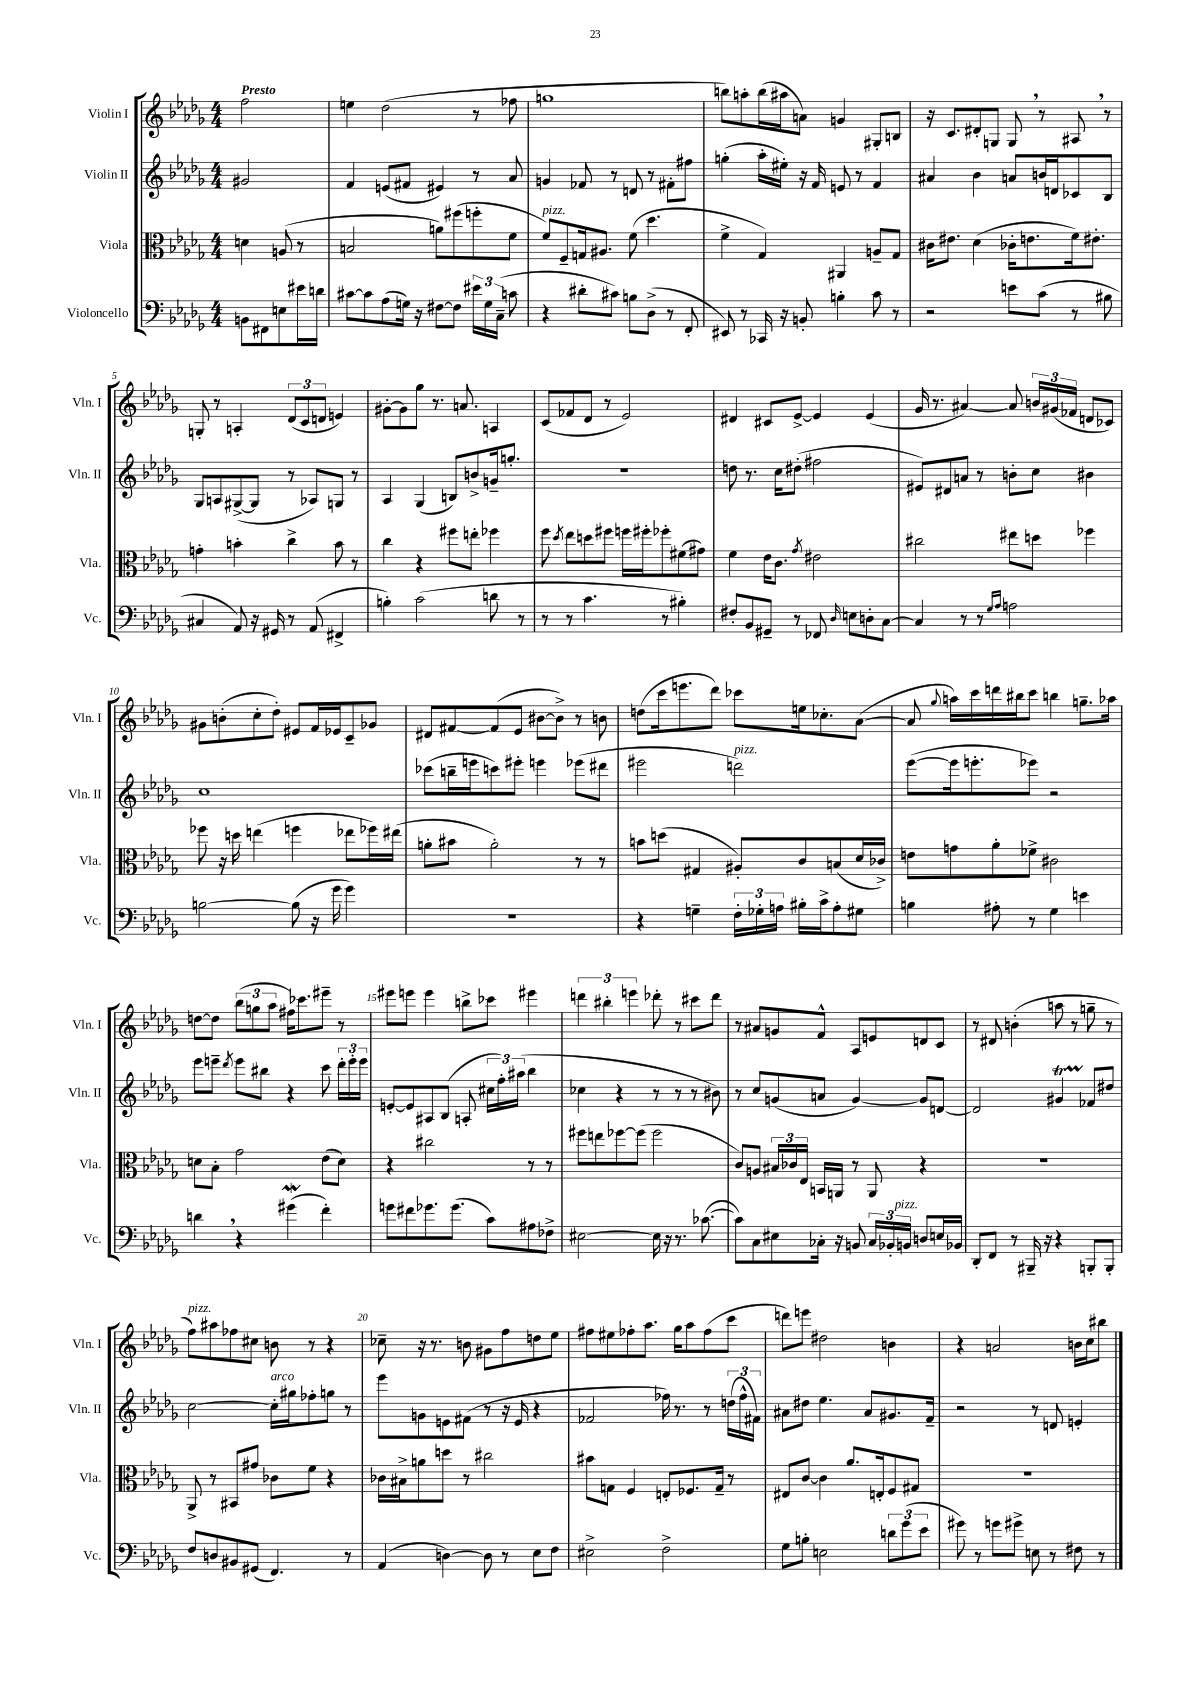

**kern	**kern	**kern	**kern
*staff4	*staff3	*staff2	*staff1
*clefF4	*clefC3	*clefG2	*clefG2
*k[b-e-a-d-g-]	*k[b-e-a-d-g-]	*k[b-e-a-d-g-]	*k[b-e-a-d-g-]
*M4/4	*M4/4	*M4/4	*M4/4
8BB\L	4d\	2g#/	2ff\
8FF#\	.	.	.
8E\	(8A/	.	.
16e#\L	8r	.	.
16d\JJ	.	.	.
=	=	=	=
[8c#\L	2B/	4f/	4ee\
8c#\]	.	.	.
(8A-\	.	(8e/L	(2dd-\
16G\Jk)	.	8f#/J	.
16r	.	.	.
[8F#\L	8a\L)	4e#/)	.
8F#\]J	(8ff#\	.	.
24e#\LL	8ff'\	8r	8r
24G\	.	.	.
(24C~\JJ	.	.	.
8c\	8f\J	8a-/	8ff-\
=	=	=	=
4r	8f/L)	4g/	1gg
.	8F~/	.	.
8d#'\L	16G/k	8f-/	.
.	8.A#/J	.	.
8c#\J)	.	8r	.
8B\L	(8f\	8d/	.
(8D-^\J	4.dd-\	8r	.
8r	.	8f#'\L	.
8FF'/	.	8ff#\J	.
=	=	=	=
8EE#/)	4f^\	(4gg'\	8bb\L)
8r	.	.	8aa'\
16CC-/	4G-/)	16aa-'\LL	(16bb\L
16r	.	16ee#'\JJ)	16aa#\J
8BB'/	.	16r	8a\J)
.	.	16f/	.
4B'\	4AA#/	8e/	4g/
.	.	8r	.
8c\	8A~/L	4f/	8G#'/L
8r	8G-/J	.	8B/J
=	=	=	=
2r	16c#\LK	4a#/	16r
.	8.e#\J	.	8.c/L
.	(4d-\	4b-\	8d#'/
.	.	.	8G/J
8e\L	16c-'\LK	8a/L	8G/
.	8.e\	.	.
(8c\J	.	16b/L	8r
.	.	16d/J	.
8r	16f\k)	8c-/	8A#/
.	8.e#'\J	.	.
8B#\	.	8B-/J	8r
=	=	=	=
4C#/	4g'\	8G-/L	8G'/
.	.	8A/	8r
8AA-/)	4b'\	([8G#^/	4A'/
16r	.	8G#/]J	.
16GG#/	.	.	.
8r	4cc^\	8r	(12d-/L
.	.	.	12c/
(8AA-/	.	8A-/L)	.
.	.	.	12d/J
4FF#^/	8b\	8G/J	4e/)
.	8r	8r	.
=	=	=	=
4B'\)	4cc\	4A-/	[8g#'\L
.	.	.	8g#\]
(2c\	4r	(4G-/	8gg-\J
.	.	.	8.r
.	8ff#\L	8B/L)	.
.	.	.	8.a/
.	8ee'\J	8b^/	.
8d\	4ff-\	16g~/k	4A/
.	.	8.gg'/J	.
8r	.	.	.
=	=	=	=
8r	8ff\	1r	(8c/L
.	8qdd-/	.	.
8r	8ee-\L	.	8f-/
4.c\	8dd\	.	8d-/J
.	8ff#\J	.	8r
.	16ff\LL	.	2e-/)
.	16ff#'\J	.	.
8r	8ff-'\	.	.
4B#'\)	(8f#\	.	.
.	8g#\J)	.	.
=	=	=	=
8F#'/L	4f\	8dd\	4d#/
8BB-/	.	8.r	.
8GG#~/J	16e-\LK	.	8c#/L
.	8.c\J	16cc\LK	.
8r	.	(8dd#'\J	[8e-^/J
.	8qg-/	.	.
8FF-/	2e#\	2ff#\	4e-/]
16qqD-/	.	.	.
8E\L	.	.	.
8D'\	.	.	(4e-/
[8C\J	.	.	.
=	=	=	=
4C/]	2cc#\	8e#/L)	16g-/
.	.	.	8.r
.	.	8d#/	.
8r	.	8a/J	[4a#/)
8r	.	8r	.
16qqG-/LL	.	.	.
16qqA-/JJ	.	.	.
2A\	8ee#\L	8b'\L	8a#/]
.	8dd\J	8cc\J	24b/LL
.	.	.	(24g#/
.	.	.	24f-/JJ
.	4ff-\	4b#\	8d/L
.	.	.	8c-/J)
=	=	=	=
[2B\	8ff-\	1cc	8g#\L
.	16r	.	(8b'\
.	16dd\	.	.
.	(4ee\	.	8cc'\
.	.	.	8dd-'\J)
(8B\]	4ff\	.	8e#/L
16r	.	.	16f/L
16g-\	.	.	16e-/J
4g-\)	8ee-\L	.	8c~/
.	16ff-\L)	.	8g-/J
.	(16ee#\JJ	.	.
=	=	=	=
1r	8a'\L	(8ccc-\L	8d#/L
.	8b#\J	16bb~\L	[8f#/
.	.	16eee\J	.
.	2a'\)	8ccc\)	(8f#/]
.	.	8eee#'\J	8e-/J
.	.	4eee\	[8b#\L
.	.	.	8b#^\]J)
.	8r	(8eee-\L	8r
.	8r	8ddd#\J	8b\
=	=	=	=
4r	8b\L	2eee#\	(8dd\L
.	(8dd\J	.	16ccc\k
.	.	.	8.eee\
4G~\	4G#/	.	.
.	.	.	8ddd-\J)
24F'\LL	8A#'/L)	2ddd\)	8ccc-\L
24G-'\	.	.	.
24A\JJ	.	.	.
16B#'\LL	8c/	.	16ee\k
16c^\J	.	.	8.cc-'\
8A'\	(8B/	.	.
8G#\J	16d-/L	.	([8a-\J
.	16c-^/JJ)	.	.
=	=	=	=
4B\	8e\L	([8eee-\L	8a-/]
.	.	.	8qqgg-/
.	8g\	16eee-\]k	16aa\LL)
.	.	8.eee'\	16ccc\
8A#'\	8a-'\	.	16ddd\
.	.	.	16bb#\J
8r	8f-^\J	8eee-\J)	8ccc\J
4G-\	2c#\	2r	4bb\
4e\	.	.	8.gg~\L
.	.	.	16aa-\Jk
=	=	=	=
4d\	8d\L	8eee-\L	[8dd\L
.	8B-'\J	8eee~\J	8dd\]J
.	.	8qddd-/	.
4r	2g-\	8eee\L	(12bb-\L
.	.	.	12gg\
.	.	8bb#\J	.
.	.	.	12aa-\J
(4g#\	.	4r	16ff#\LK)
.	.	.	8.ccc-\
4f'\)	(8e-\L	8ccc\	8eee#~\J
.	8d\J)	24ddd-'\LL	8r
.	.	24eee'\	.
.	.	24eee\JJ	.
=	=	=	=
8g\L	4r	[8e'/L	8eee#\L
8f#\	.	8e/]	8eee\J
8.g-\	2cc#\	8A#/	4eee\
.	.	(8B-/J	.
(8.g-\J	.	.	.
.	.	8A'/	8bb^\L
8c\L)	.	24cc#\LL	8ccc-\J
.	.	24ff'\)	.
.	.	(24aa#\JJ	.
8A#\	8r	4bb-\	4eee#\
8F-^\J	8r	.	.
=	=	=	=
[2E#\	8ff#\L	4cc-\	6ddd\
.	8ee\	.	.
.	.	.	6bb#'\
.	[8ff-\	4r	.
.	.	.	6eee\
.	(8ff-\]J	.	.
16E#\]	2ff-\	8r	8ddd-'\
16r	.	.	.
8.r	.	8r	8r
.	.	8r	8ccc#\L
([8.c-\	.	.	.
.	.	8b#\)	8ddd-\J
=	=	=	=
8c-\]L)	8c/L)	8r	8r
8C\	8A/J	8cc/L	8a#/L
8E#\	24B#/LL	(8g/	8g/
.	24c-/	.	.
.	24E-/JJ	.	.
16C-'\Jk	16BB/LL	8a/J	8f^^/J
16r	16AA/JJ	.	.
8BB/	8r	[4g/)	8A-/L
24C-/LL	8AA/	.	8e/
24BB-'/	.	.	.
24BB/JJ	.	.	.
8D/L	4r	8g/]L	8d/
16E/L	.	[8d/J	8c/J
16BB-/JJ	.	.	.
=	=	=	=
8DD-'/L	1r	2d/]	8r
8FF/J	.	.	8d#/
8r	.	.	(4b'\
16BBB#~/	.	.	.
16r	.	.	.
4r	.	4g#/	8aa\
.	.	.	8r
8BBB'/L	.	8f-/L	8gg~\
8BBB'/J	.	8dd#/J	8r
=	=	=	=
8F/L	8AA-^/	[2cc\	8ff\L)
8D/	8r	.	8aa#\
8BB#/	8BB#/L	.	8ff-\
(8GG#/J	8g#/J	.	8cc#\J
4.FF/)	8c-\L	16cc'\]LL	8b\
.	.	16gg#\J	.
.	8f\J	8ff-'\	8r
.	4r	8gg\J	4r
8r	.	8r	.
=	=	=	=
(4AA-/	16c-\LL	8eee-\L	8cc-~\
.	16B#^\J	.	.
.	8a\	8g\	16r
.	.	.	8.r
[4D\)	8dd\J	8e\	.
.	8r	(8f#\J	8b\
8D\]	2cc#\	8r	8g#\L
8r	.	16r	8ff\
.	.	16e/	.
8E-\L	.	4r	8dd\
8F\J	.	.	8ee-\J
=	=	=	=
2E#^\	8b#\L	2f-/	8ff#\L
.	8G\J	.	8ee#\
.	4F/	.	8ff-'\
.	.	.	8.aa-\J
2F^\	8E'/L	16ff-\)	.
.	.	8.r	16gg-\LK
.	8.F-/	.	8aa-\
.	.	8r	(8ff-\
.	16G~/Jk	.	.
.	8r	(24dd\LL	8ccc\J
.	.	24ff-^^\	.
.	.	24f#\JJ)	.
=	=	=	=
8G-\L	8E#/L	8a#\L	8ddd\L)
8B'\J	[8c/J	8dd#\J	8eee\J
2E\	4c\]	4.ee-\	2dd#\
.	8.a-/L	.	.
.	.	8a#/L	.
.	16E'/k	.	.
12d\L	8F/	8.g#/	4b\
(12g-\	.	.	.
.	8G#/J	.	.
12e-\J	.	.	.
.	.	16f~/Jk	.
=	=	=	=
8g#\)	1r	2r	4r
8r	.	.	.
8g\L	.	.	2a/
8g#^\J	.	.	.
8E\	.	8r	.
8r	.	8d/	.
8F#\	.	4e'/	16b\LL
.	.	.	16cc\J
8r	.	.	8bb#\J
==	==	==	==
*-	*-	*-	*-
